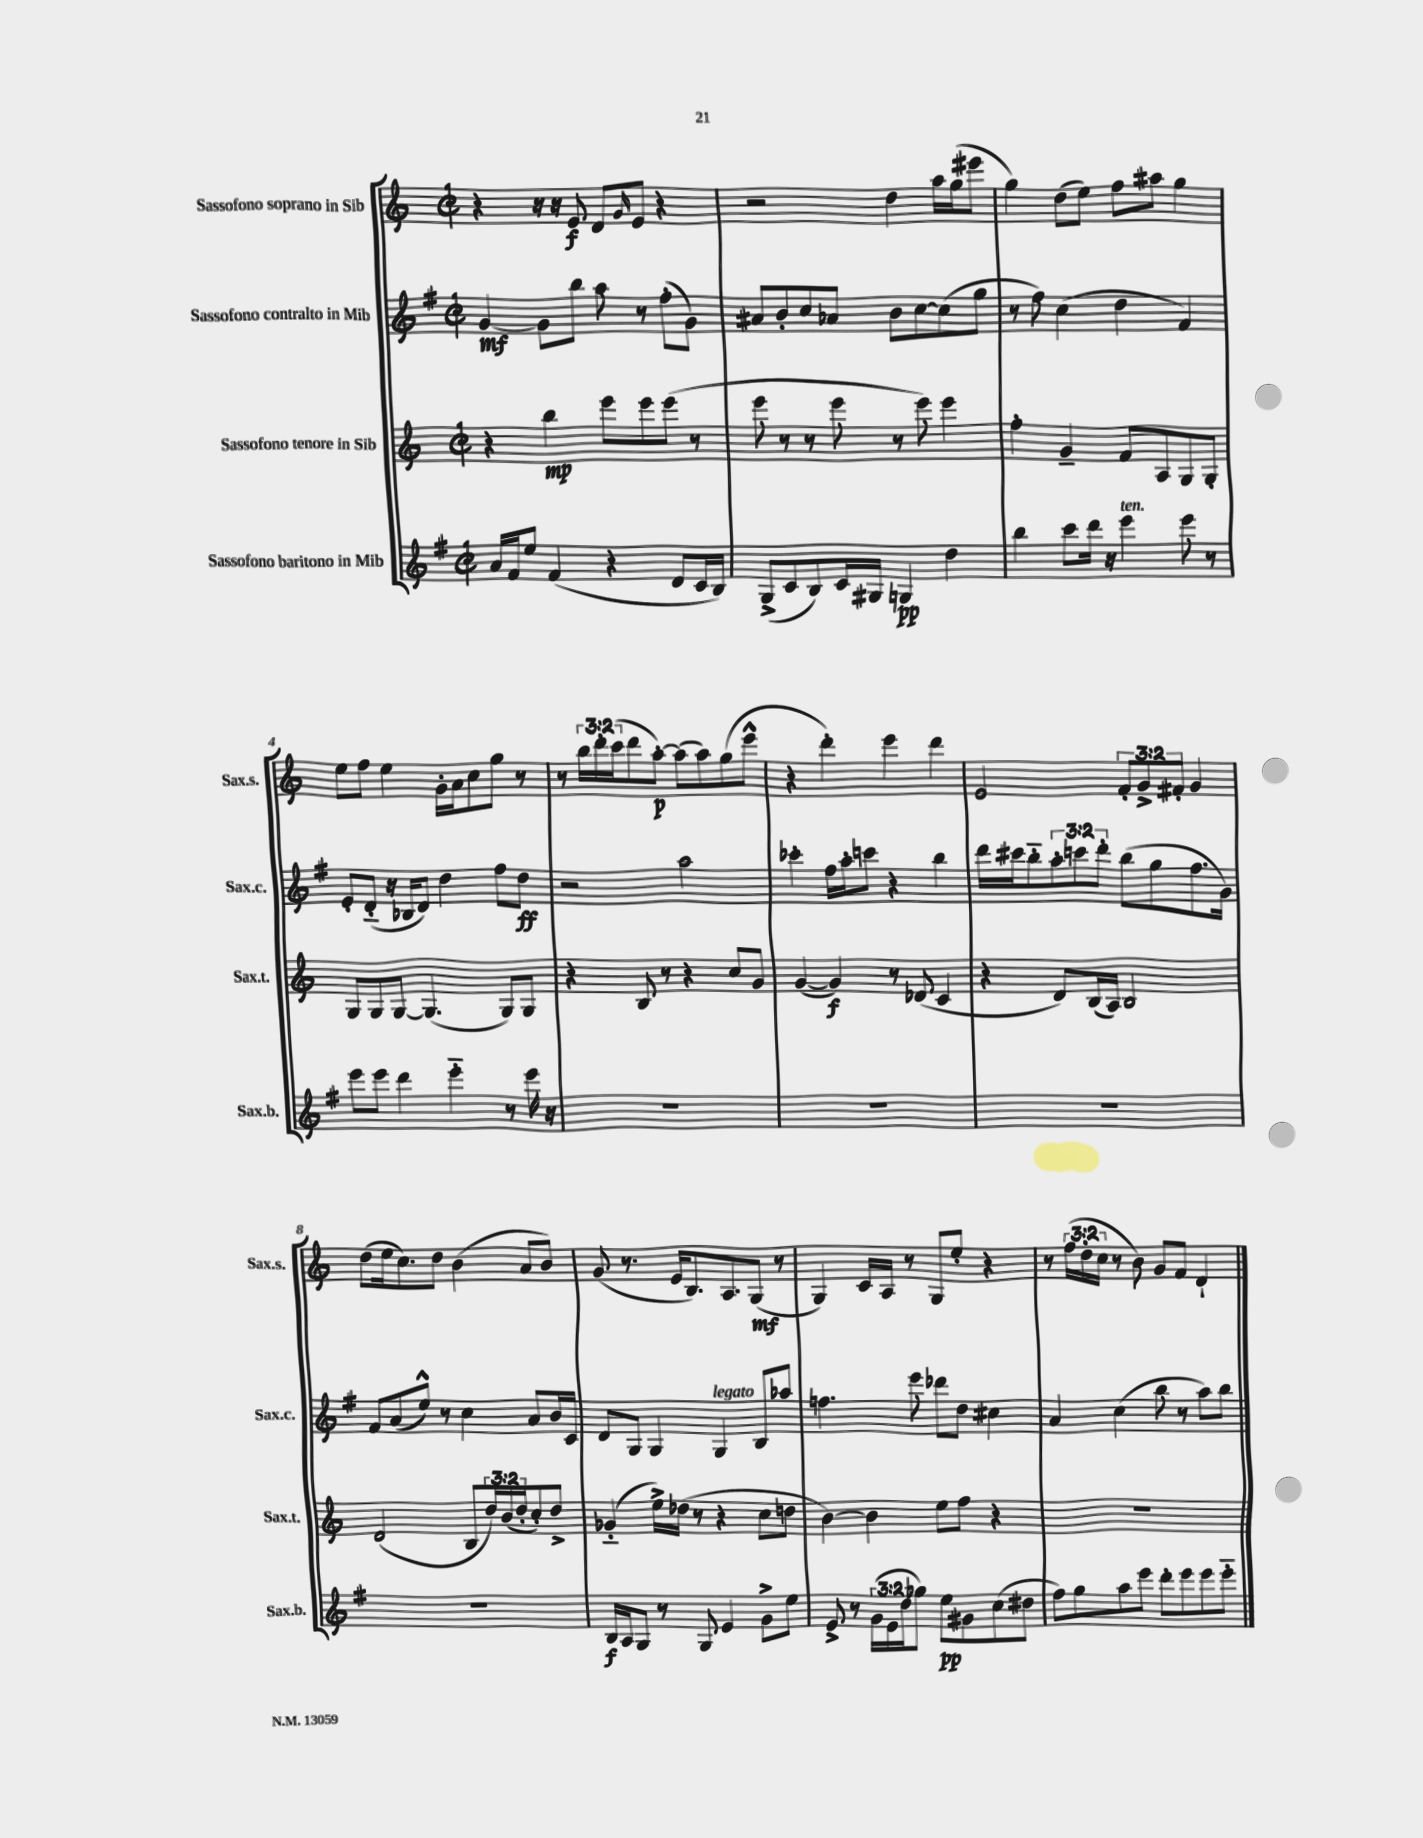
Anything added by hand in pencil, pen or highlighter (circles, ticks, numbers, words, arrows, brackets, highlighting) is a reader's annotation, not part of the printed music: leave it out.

**kern	**dynam	**kern	**dynam	**kern	**dynam	**kern	**dynam
*part4	*part4	*part3	*part3	*part2	*part2	*part1	*part1
*staff4	*staff4	*staff3	*staff3	*staff2	*staff2	*staff1	*staff1
*I"Sassofono baritono in Mib	*	*I"Sassofono tenore in Sib	*	*I"Sassofono contralto in Mib	*	*I"Sassofono soprano in Sib	*
*I'Sax.b.	*	*I'Sax.t.	*	*I'Sax.c.	*	*I'Sax.s.	*
*clefG2	*	*clefG2	*	*clefG2	*	*clefG2	*
*k[f#]	*	*k[]	*	*k[f#]	*	*k[]	*
*M2/2	*	*M2/2	*	*M2/2	*	*M2/2	*
*met(c|)	*	*met(c|)	*	*met(c|)	*	*met(c|)	*
=1	=1	=1	=1	=1	=1	=1	=1
16a/LL	.	4r	.	[4g/	mf	4r	.
16f#/J	.	.	.	.	.	.	.
8ee/J	.	.	.	.	.	.	.
(4f#/	.	4bb\	mp	8g\L]	.	16r	.
.	.	.	.	.	.	16r	.
.	.	.	.	8bb\J	.	8e/	f
4r	.	8eee\L	.	8aa\	.	8d/L	.
.	.	.	.	.	.	16qqg/	.
.	.	8eee\	.	8r	.	8e/J	.
8d/L	.	(8eee\J	.	(8ff#'\L	.	4r	.
16c/L	.	8r	.	8g\J)	.	.	.
16B/JJ)	.	.	.	.	.	.	.
=2	=2	=2	=2	=2	=2	=2	=2
(8G^/L	.	8eee\	.	8a#X/L	.	2r	.
8c/	.	8r	.	8b'/	.	.	.
8B/)	.	8r	.	8cc/	.	.	.
16c/L	.	8eee\	.	8a-X/J	.	.	.
16G#X/JJ	.	.	.	.	.	.	.
4Gn/	pp	8r	.	8b\L	.	4dd\	.
.	.	8eee\)	.	[8cc\	.	.	.
4dd\	.	4eee\	.	(8cc\]	.	16aa\LL	.
.	.	.	.	.	.	(16gg\J	.
.	.	.	.	8gg\J	.	8eee#X\J	.
=3	=3	=3	=3	=3	=3	=3	=3
4bb\	.	4ff'\	.	8r	.	4gg\)	.
.	.	.	.	8ff#\)	.	.	.
8ccc\L	.	4g~/	.	(4cc\	.	(8dd\L	.
16ddd\Jk	.	.	.	.	.	8ee\J)	.
16r	.	.	.	.	.	.	.
!LO:TX:a:i:t=ten.	!	!	!	!	!	!	!
4eee\	.	8f/L	.	4dd\	.	8ff\L	.
.	.	8A/	.	.	.	8aa#X\J	.
8eee\	.	8G/	.	4f#/)	.	4gg\	.
8r	.	8G'/J	.	.	.	.	.
!!LO:LB:g=z
=4	=4	=4	=4	=4	=4	=4	=4
8eee\L	.	8G/L	.	8e'/L	.	8ee\L	.
8eee\J	.	8G/	.	(8d/J	.	8ff\J	.
4ddd\	.	[8G/J	.	16r	.	4ee\	.
.	.	.	.	16B-X/KL	.	.	.
.	.	(4.G/]	.	8d/J)	.	.	.
4eee\	.	.	.	4dd\	.	16g'\LL	.
.	.	.	.	.	.	16a\J	.
.	.	.	.	.	.	8cc\	.
8r	.	8G/L)	.	8ff#\L	.	8gg\J	.
16eee\	.	8G/J	.	8dd\J	ff	8r	.
16r	.	.	.	.	.	.	.
=5	=5	=5	=5	=5	=5	=5	=5
1r	.	4r	.	2r	.	8r	.
.	.	.	.	.	.	24bb\LL	.
.	.	.	.	.	.	24ddd'\	.
.	.	.	.	.	.	(24ccc\J	.
.	.	8B/	.	.	.	8ddd\	.
.	.	8r	.	.	.	[8aa'\J)	p
.	.	4r	.	2aa\	.	(8aa\L]	.
.	.	.	.	.	.	8aa\)	.
.	.	8cc/L	.	.	.	(8gg\	.
.	.	8g/J	.	.	.	8eee^^\J	.
=6	=6	=6	=6	=6	=6	=6	=6
1r	.	([4g/	.	4ccc-X'\	.	4r	.
.	.	4g/])	f	16ff#\LL	.	4ddd'\)	.
.	.	.	.	16aa'\J	.	.	.
.	.	.	.	8cccn\J	.	.	.
.	.	8r	.	4r	.	4eee\	.
.	.	(8d-X/	.	.	.	.	.
.	.	4c/	.	4bb\	.	4ddd\	.
=7	=7	=7	=7	=7	=7	=7	=7
1r	.	4r	.	16ddd\LL	.	2e/	.
.	.	.	.	16ccc#X\J	.	.	.
.	.	.	.	8bb\	.	.	.
.	.	8d/L)	.	12aa'\	.	.	.
.	.	.	.	12cccn\	.	.	.
.	.	(16B/L	.	.	.	.	.
.	.	.	.	12ddd'\J	.	.	.
.	.	16A/JJ)	.	.	.	.	.
.	.	2B/	.	(8bb\L	.	12f'/L	.
.	.	.	.	.	.	12g^/	.
.	.	.	.	8gg\	.	.	.
.	.	.	.	.	.	12f#X'/J	.
.	.	.	.	8.ff#\	.	4g/	.
.	.	.	.	16g\Jk)	.	.	.
!!LO:LB:g=z
=8	=8	=8	=8	=8	=8	=8	=8
1r	.	(2d/	.	8f#/L	.	(8dd\L	.
.	.	.	.	(8a/	.	16ee\k	.
.	.	.	.	.	.	8.cc\)	.
.	.	.	.	8ee^^/J)	.	.	.
.	.	.	.	8r	.	8dd\J	.
.	.	8B/L	.	4cc\	.	(4b\	.
.	.	24dd/L)	.	.	.	.	.
.	.	(24b/	.	.	.	.	.
.	.	24dd'/J	.	.	.	.	.
.	.	8cc'/)	.	8a/L	.	8a/L	.
.	.	8dd^/J	.	16b/L	.	8b/J)	.
.	.	.	.	16c/JJ	.	.	.
=9	=9	=9	=9	=9	=9	=9	=9
16B/LL	f	(4g-X/	.	8d/L	.	(8g/	.
16A/J	.	.	.	.	.	.	.
8G/J	.	.	.	8G/J	.	8.r	.
8r	.	16ee^\LL)	.	4G/	.	.	.
.	.	(16dd-X\JJ	.	.	.	16e/KL	.
8G/	.	8r	.	.	.	8.B/)	.
!	!	!	!	!LO:TX:a:i:t=legato	!	!	!
4e/	.	4r	.	4G/	.	.	.
.	.	.	.	.	.	8.A/	.
8g^\L	.	8cc\L	.	8B/L	.	(8G/J	mf
8ee\J	.	8ddn\J	.	8aa-X/J	.	8r	.
=10	=10	=10	=10	=10	=10	=10	=10
8e^/	.	[4b\)	.	4.ffn\	.	4G/)	.
8r	.	.	.	.	.	.	.
(24g\LL	.	4b\]	.	.	.	16c/LL	.
24e\	.	.	.	.	.	.	.
.	.	.	.	.	.	16A/JJ	.
24dd\J	.	.	.	.	.	.	.
8gg-X\J)	.	.	.	8eee\	.	8r	.
8ee\L	pp	8ee\L	.	8ddd-X\L	.	8G/L	.
8g#X\	.	8ff\J	.	8dd\J	.	8ee'/J	.
(8cc\	.	4r	.	4cc#X\	.	4r	.
8dd#X\J	.	.	.	.	.	.	.
=11	=11	=11	=11	=11	=11	=11	=11
8ff#\L)	.	1r	.	4a/	.	8r	.
8gg\	.	.	.	.	.	(24ff\LL	.
.	.	.	.	.	.	24dd'\	.
.	.	.	.	.	.	24cc\JJ	.
8aa\	.	.	.	(4cc\	.	8r	.
8eee\J	.	.	.	.	.	8b\)	.
8ddd'\L	.	.	.	8bb\	.	8g/L	.
8eee\	.	.	.	8r	.	8f/J	.
8eee\	.	.	.	8aa\L)	.	4d`/	.
8eee\J	.	.	.	8bb\J	.	.	.
==	==	==	==	==	==	==	==
*-	*-	*-	*-	*-	*-	*-	*-
